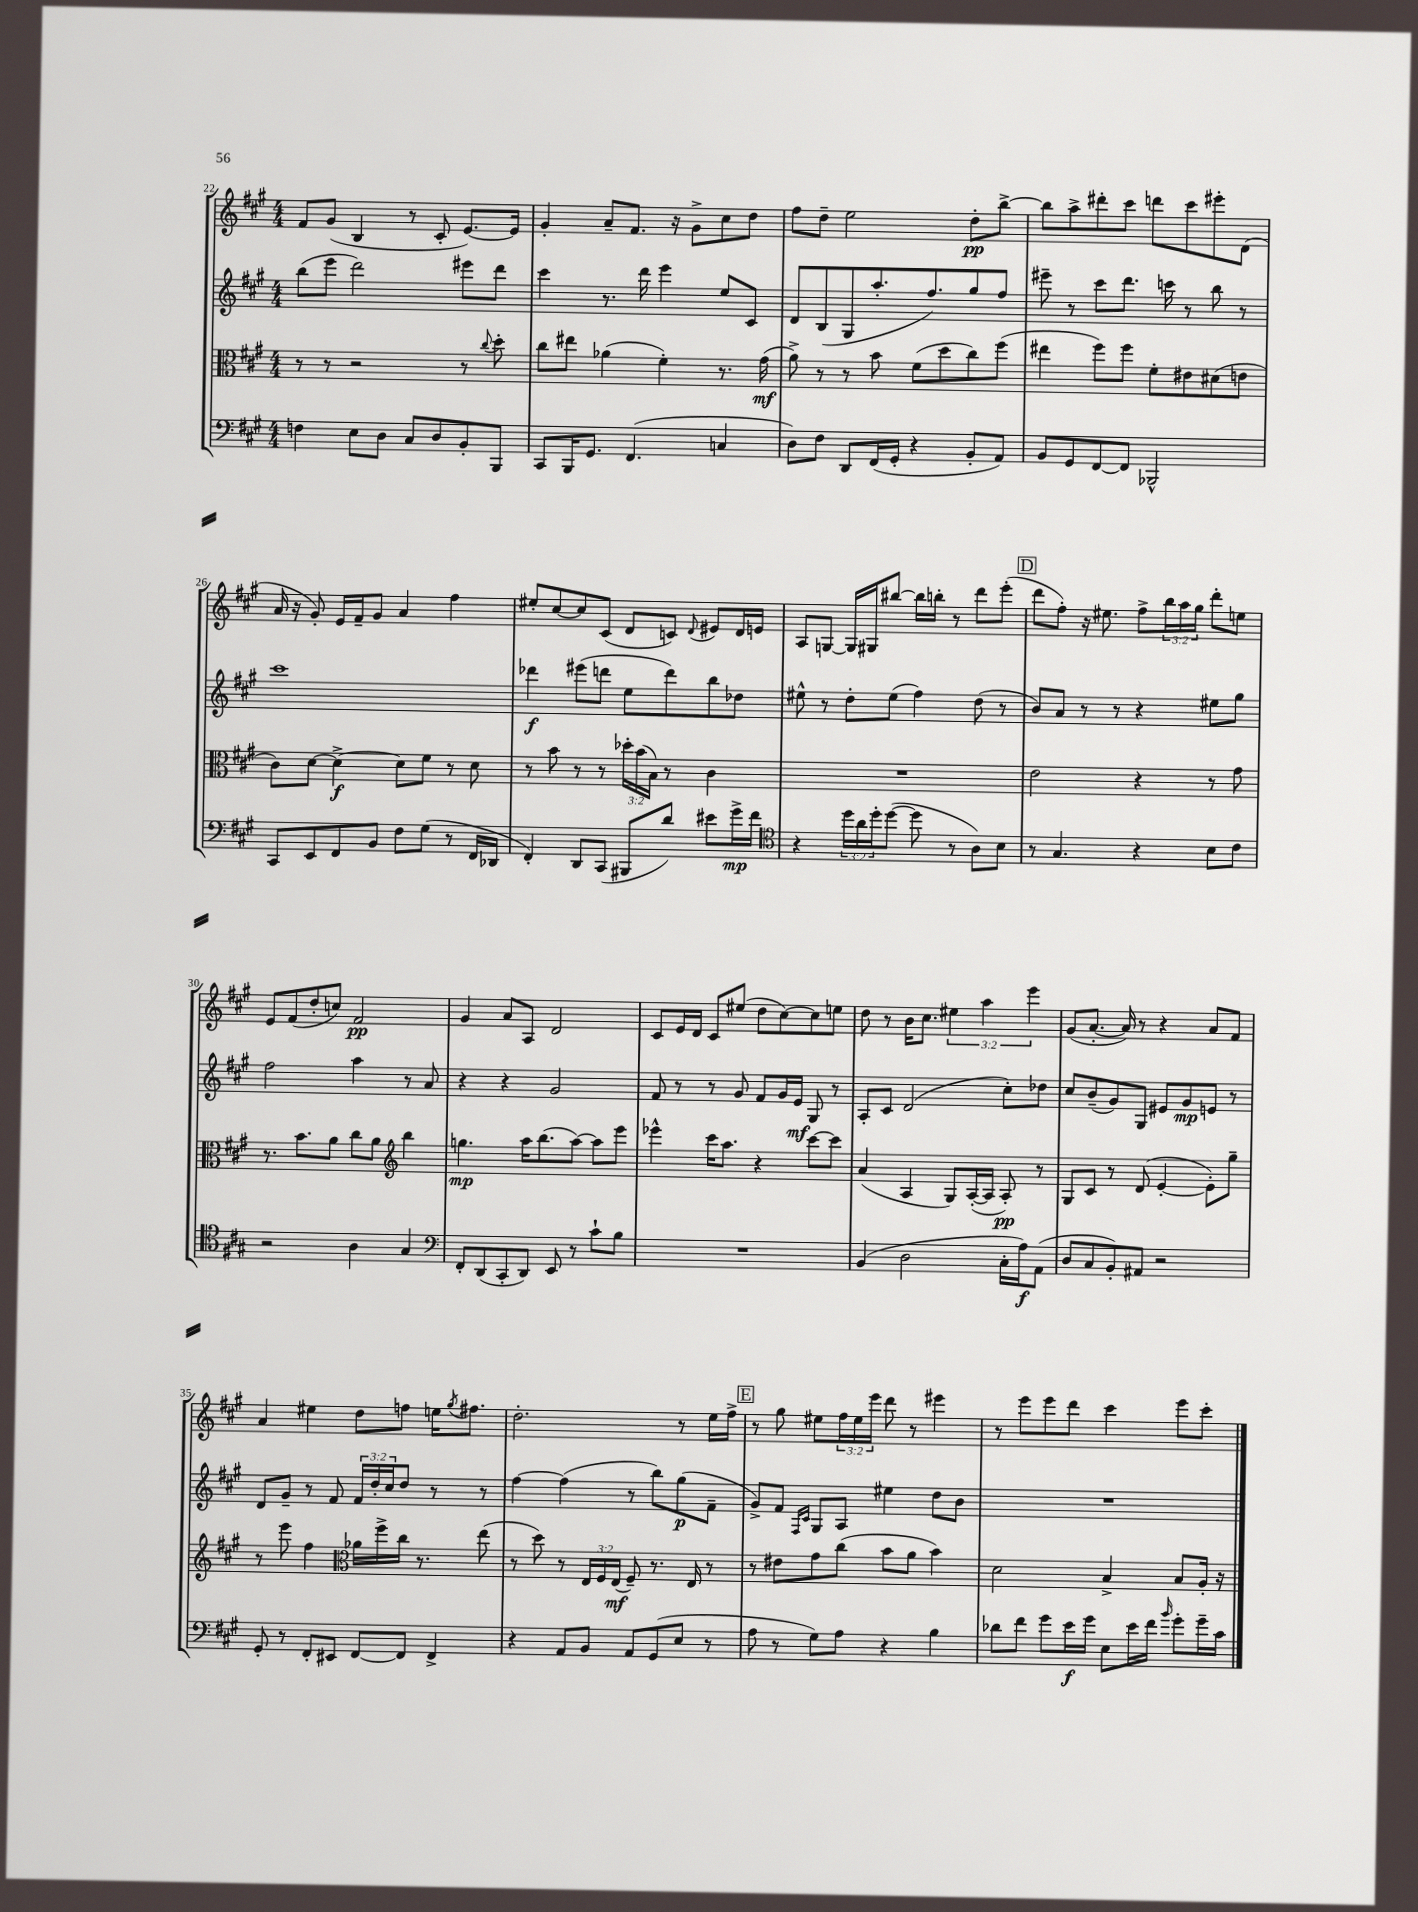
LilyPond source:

<<
\new StaffGroup <<
\new Staff = "s0" {
    \clef treble \key a \major \numericTimeSignature \time 4/4 \override Staff.TupletNumber.text = #tuplet-number::calc-fraction-text
    fis'8 gis'8( b4 r8 cis'8-. e'8.~) e'16 |
    gis'4-. a'8-- fis'8. r16 gis'8-> cis''8 d''8 |
    fis''8 d''8-- e''2 d''8-.\pp b''8~-> |
    b''8 a''8-> dis'''8-. cis'''8 d'''8 cis'''8 eis'''8-. d'8( |
    a'16 r16 gis'8-.) e'16 fis'16-- gis'8 a'4 fis''4 |
    eis''8-. cis''8~ cis''8 cis'8( d'8 c'8) \appoggiatura { d'8 } eis'8 d'16 e'16 |
    a8 g8~ g16 gis16 bis''8~ bis''16 b''16-. r8 d'''8 e'''8-.( |
    \mark \markup { \box "D" } d'''8 fis''8-.) r16 eis''8. fis''8-> \tuplet 3/2 { b''16 a''16 gis''16 } d'''8-. e''8 |
    e'8 fis'8( d''8-. c''8) fis'2\pp |
    gis'4 a'8 a8 d'2 |
    cis'8 e'16 d'16 cis'8 eis''8( d''8 cis''8~) cis''8 e''8 |
    d''8 r8 b'16 cis''8. \tuplet 3/2 { eis''4 a''4 e'''4 } |
    gis'8( a'8.~-. a'16) r8 r4 a'8 fis'8 |
    a'4 eis''4 d''8 f''8 e''16 \acciaccatura { gis''8 } fis''8. |
    d''2.-. r8 e''16 fis''16-> |
    \mark \markup { \box "E" } r8 gis''8 eis''8 \tuplet 3/2 { fis''16 eis''16 e'''16 } d'''8 r8 eis'''4 |
    r8 e'''8 e'''8 d'''8 cis'''4 e'''8 cis'''8-. \bar "|." |
}
\new Staff = "s1" {
    \clef treble \key a \major \numericTimeSignature \time 4/4 \override Staff.TupletNumber.text = #tuplet-number::calc-fraction-text
    b''8( e'''8 d'''2) eis'''8 d'''8 |
    cis'''4 r8. d'''16 e'''4 e''8 cis'8 |
    d'8 b8( gis8 a''8.-. fis''8.) gis''8 fis''8 |
    eis'''8-- r8 cis'''8 d'''8. c'''16 r8 b''8 r8 |
    cis'''1 |
    des'''4\f eis'''8( d'''8 e''8 d'''8) b''8 des''8 |
    eis''8-^ r8 d''8-. eis''8( fis''4) d''8( r8 |
    \mark \markup { \box "D" } b'8) a'8 r8 r8 r4 eis''8 gis''8 |
    fis''2 a''4 r8 a'8 |
    r4 r4 gis'2 |
    fis'8 r8 r8 gis'8 fis'8 gis'16 e'16\mf gis8 r8 |
    a8-. cis'8 d'2( cis''8-.) des''8 |
    cis''8 b'8--( gis'8) gis8 eis'8 gis'8\mp e'8 r8 |
    d'8 gis'8-- r8 fis'8 \tuplet 3/2 { fis'16 d''16-. cis''16 } d''8 r8 r8 |
    fis''4~ fis''4( r8 b''8) gis''8\p( fis'8-- |
    \mark \markup { \box "E" } gis'8->) fis'8 \grace { fis16 cis'16 } gis8 a8 eis''4 d''8 b'8 |
    R1 \bar "|." |
}
\new Staff = "s2" {
    \clef alto \key a \major \numericTimeSignature \time 4/4 \override Staff.TupletNumber.text = #tuplet-number::calc-fraction-text
    r8 r8 r2 r8 \appoggiatura { cis''8 } d''8-. |
    cis''8 eis''8 aes'4( fis'4-.) r8. gis'16\mf( |
    a'8->) r8 r8 b'8 fis'8( d''8 cis''8) fis''8( |
    eis''4 fis''8) fis''8 fis'8-. eis'8 dis'8( e'8 |
    cis'8) d'8~ d'4~->\f d'8 fis'8 r8 d'8 |
    r8 b'8 r8 r8 \tuplet 3/2 { des''16-. b'16( b16) } r8 cis'4 |
    R1 |
    \mark \markup { \box "D" } e'2 r4 r8 gis'8 |
    r8. b'8. a'8 cis''8 a'8 \clef treble b''4 |
    g''4.\mp a''16 b''8.( a''8~) a''8 e'''8 |
    ees'''4-^ cis'''16 a''8. r4 cis'''8~ cis'''8 |
    a'4( a4 gis8) a16~-.( a16 a8-.\pp) r8 |
    gis8 cis'8 r8 d'8( e'4~-. e'8-.) gis''8-- |
    r8 e'''8 fis''4 \clef alto aes'16 fis''16-> cis''16 r8. e''8( |
    r8 d''8) r8 \tuplet 3/2 { e16 fis16 e16\mf( } fis8--) r8. e16 r8 |
    \mark \markup { \box "E" } r8 eis'8 gis'8 cis''8( b'8 a'8 b'4) |
    d'2 b4-> b8 a16-. r16 \bar "|." |
}
\new Staff = "s3" {
    \clef bass \key a \major \numericTimeSignature \time 4/4 \override Staff.TupletNumber.text = #tuplet-number::calc-fraction-text
    f4 e8 d8 cis8 d8 b,8-. b,,8 |
    cis,8 b,,16 gis,8. fis,4.( c4 |
    d8) fis8 d,8 fis,16( gis,16-. r4 b,8-. a,8) |
    b,8 gis,8 fis,8~ fis,8 bes,,2-^ |
    cis,8 e,8 fis,8 b,8 fis8 gis8( r8 fis,16 des,16 |
    fis,4-.) d,8 cis,8( bis,,8 d'8) eis'8 gis'16->\mp fis'16 |
    \clef tenor r4 \tuplet 3/2 { d''16 a'16 d''16-. } d''8~( d''8 r8 a8) b8 |
    \mark \markup { \box "D" } r8 gis4. r4 b8 cis'8 |
    r2 a4 gis4 |
    \clef bass fis,8-. d,8( cis,8-. d,8) e,8 r8 cis'8-! b8 |
    R1 |
    b,4( d2 cis16-. a16\f) a,8( |
    d8 cis8 b,8-.) ais,8 r2 |
    gis,8-. r8 fis,8-. eis,8 fis,8~ fis,8 fis,4-> |
    r4 a,8 b,8 a,8 gis,8( e8 r8 |
    \mark \markup { \box "E" } a8 r8 gis8) a8 r4 b4 |
    des'8 fis'8 gis'8 e'16\f gis'16 e8 e'16 fis'16 \grace { b'16 } gis'8-. gis'16-- cis'16 \bar "|." |
}
>>
>>
\layout { \context { \Score currentBarNumber = #22 } }
